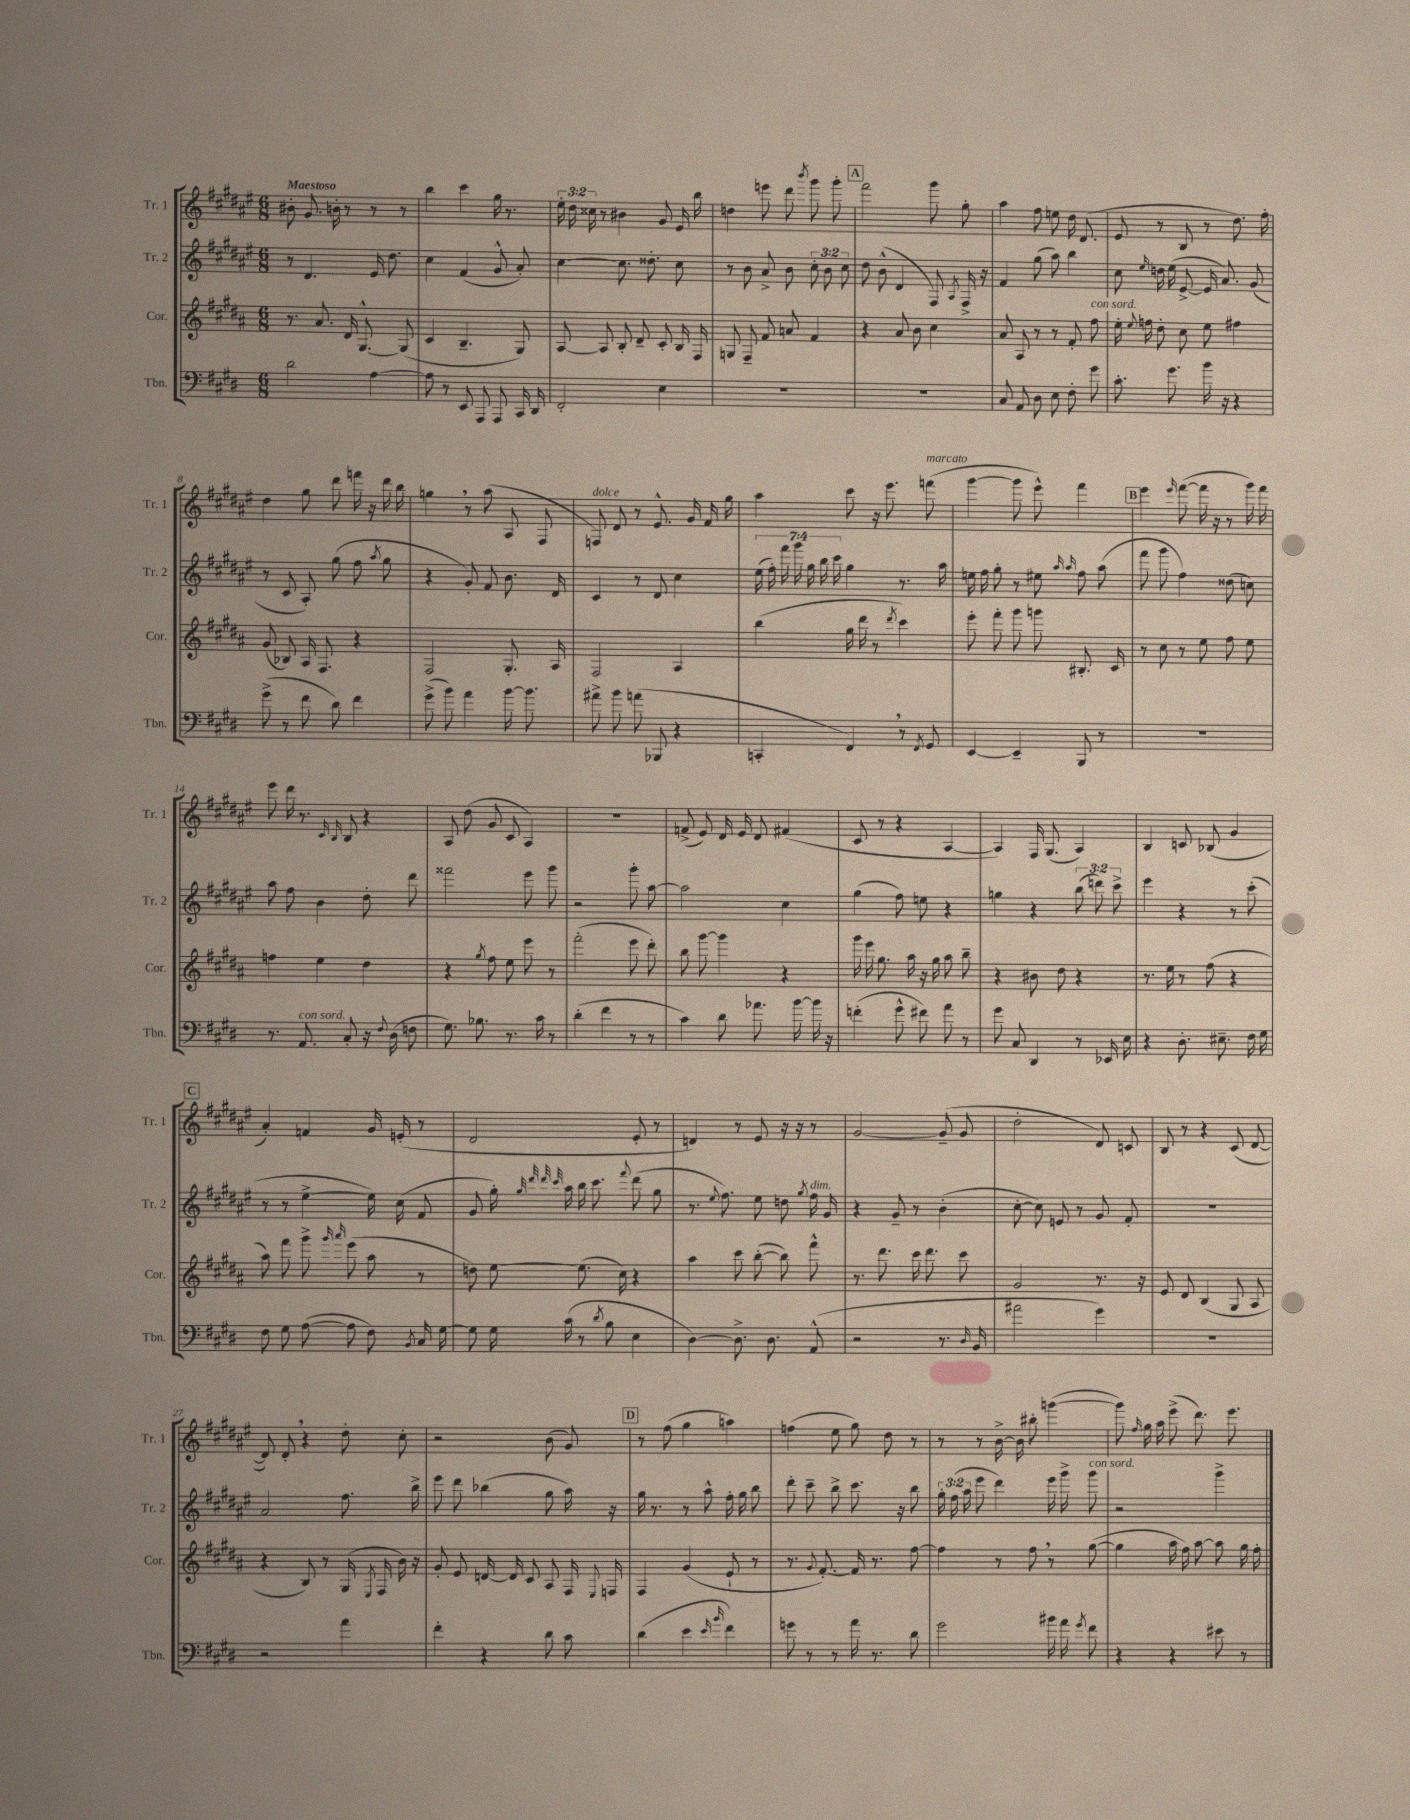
<<
\new StaffGroup <<
\new Staff = "s0" \with { instrumentName = "Tr. 1" shortInstrumentName = "Tr. 1" } {
    \clef treble \key fis \major \numericTimeSignature \time 6/8 \override Staff.TupletNumber.text = #tuplet-number::calc-fraction-text \tempo "Maestoso"
    \autoBeamOff bis'8-. gis'8. b'16-. r8 r8 r8 |
    b''4 cis'''4 gis''16 r8. |
    \tuplet 3/2 { eis''16-. dis''16 cisis''16 } r8 bis'4 gis'8 eis'16 b''16 |
    d''4 e'''8 dis'''8 \acciaccatura { b'''8 } gis'''8 gis'''8-. |
    \mark \markup { \box "A" } fis'''2 gis'''8 gis''8-. |
    ais''4 fis''8 e''8 dis''16 dis'8.( |
    eis'8 r8 b8 r8 dis''8.) fis''16-. |
    dis''4 gis''8 dis'''8 f'''16 r16 dis'''16 b''16 |
    g''4 \breathe r8 ais''8( ais8 fis8 |
    f8^\markup { \italic "dolce" }) dis'8 r8 eis'8.-^ gis'16 fis'16 gis''16 |
    ais''4 cis'''8 r16 eis'''8. f'''8^\markup { \italic "marcato" }( |
    gis'''4~ gis'''8 eis'''8-^) fis'''4 |
    \mark \markup { \box "B" } eis'''4 \grace { eis'''16 } fis'''8~( fis'''16 r16 r8 gis'''16) fis'''16 |
    eis'''8 dis'''16 r8. \grace { cis'16 b16 } b8 r4 |
    ais8 dis''8( gis'8 cis'8 ais4) |
    R2. |
    f'8->( eis'8) dis'16 eis'16 dis'8 fis'4( |
    cis'8 r8 r4 ais4~ |
    ais4) fis16 gis8.( ais4) |
    b4 c'8 bes8( gis'4 |
    \mark \markup { \box "C" } ais'4-.) f'4 gis'16 e'16-.( r8 |
    dis'2 eis'8-. r8 |
    d'4) r8 eis'8 r16 r16 r8 |
    gis'2~ gis'8--( gis'8 |
    dis''2-. dis'8) c'8 |
    b8 r8 r4 cis'8( dis'8~ |
    dis'8) dis'8-. \breathe r4 dis''8-. cis''8-. |
    r2 b'8( gis'8) |
    \mark \markup { \box "D" } r8 fis''8( gis''4 a''4) |
    f''4( eis''8 gis''8) dis''8 r8 |
    r8 r8 b'16~-> b'16 bis''8-. g'''4~( |
    g'''8) \grace { fis''16 } gis''16 ais''16 eis'''8->( dis'''8.) eis'''8. \bar "|." |
}
\new Staff = "s1" \with { instrumentName = "Tr. 2" shortInstrumentName = "Tr. 2" } {
    \clef treble \key fis \major \numericTimeSignature \time 6/8 \override Staff.TupletNumber.text = #tuplet-number::calc-fraction-text
    \autoBeamOff r8 dis'4. eis'16 dis''8. |
    cis''4 fis'4( gis'8-^ ais'8-.) |
    cis''4~ cis''8. disis''8.-. cis''8 |
    r8 b'8 ais'8-> b'8 \tuplet 3/2 { cis''8-. b'8 cis''8 } |
    \mark \markup { \box "A" } dis''8 b'8-^( dis'4 fis8) \acciaccatura { ais8 } fis16-> r16 |
    fis'4 gis''8( ais''8) b''4 |
    cis''8 \grace { eis''16 } d''16 eis''16( eis'8~-> eis'16 ais'8.) gis'8( |
    r8 cis'8 ais8-.) gis''8( fis''8 \acciaccatura { ais''8 } gis''8 |
    r4 gis'8-.) fis'8 b'8. dis'16 |
    cis'4 r8 dis'8 cis''4 |
    \tuplet 7/4 { eis''16( fis''16-.) fis'''16 gis'''16 gis''16 b''16 cis'''16 } gis''4 r8. ais''16 |
    e''16 fis''16 gis''8-. r8 eis''8 \grace { ais''16 ais''16 } fis''8 ais''8( |
    \mark \markup { \box "B" } fis'''8 gis'''8 fis''4) disis''8( c''8) |
    ais''8 fis''8 b'4 dis''8-. dis'''8 |
    fisis'''2 eis'''8 gis'''8 |
    r2 gis'''8-. ais''8~ |
    ais''2 cis''4 |
    gis''4( fis''8) e''8 r4 |
    g''4 r4 \tuplet 3/2 { b''8( d'''8) cis'''8-> } |
    eis'''4 r4 r8 cis'''8-.( |
    \mark \markup { \box "C" } r8 r8 eis''4~-> eis''16) cis''16( fis'8 |
    gis'8 gis''16-.) \grace { gis''32 dis'''32 dis'''32 cis'''32 } ais''16 b''16 cis'''8. \appoggiatura { fis'''8 } dis'''8( gis''8 |
    r8. \appoggiatura { eis''8 } fis''8.) eis''8 d''8 \acciaccatura { gis''8 } fis''16^\markup { \italic "dim." } gis'16 |
    r4 gis'8-- r8 b'4-.( |
    cis''8~-. cis''8) e'8 r8 gis'8 fis'8-. |
    R2. |
    ais'2 fis''8. b''16-> |
    eis'''8 dis'''8 bes''4( gis''8 ais''16) r16 |
    \mark \markup { \box "D" } gis''16 r8. r8 ais''8-^ fis''16-. gis''16 b''8 |
    dis'''8-. cis'''8-- b''8-> cis'''8. r16 b''8 |
    \tuplet 3/2 { gis''16-. fis''16( ais''16 } eis'''8 dis'''4) eis'''16 gis'''16-> gis'''8^\markup { \italic "con sord." } |
    r2 gis'''4-> \bar "|." |
}
\new Staff = "s2" \with { instrumentName = "Cor." shortInstrumentName = "Cor." } {
    \clef treble \key b \major \numericTimeSignature \time 6/8
    \autoBeamOff r8. ais'8. dis'16 gis8.~-^ gis8( |
    cis'4 b4.-- gis8) |
    ais8~ ais8 b8-. dis'8-- cis'8-. b16 fis16 |
    g8 fis8-- fis'8 a'8 fis'4 |
    \mark \markup { \box "A" } r4 ais'8 b'8 cis''4 |
    ais'8 ais8 r8 r8 fis'8-. fis''8^\markup { \italic "con sord." } |
    e''16-. \appoggiatura { e''8 } f''16 dis''8-. cis''8 e''8 fis''4 |
    gis'8( bes8) ais16 fis8. r4 |
    fis2 gis8.-. ais16 |
    fis2 ais4 |
    b''4( gis''16 dis'''16 r8 \acciaccatura { dis'''8 } cis'''4) |
    e'''8-. fis'''8-. gis'''8 g'''8 bis8.-. cis'16 |
    \mark \markup { \box "B" } r8 cis''8 r8 e''8 fis''8 e''8 |
    f''4 e''4 dis''4 |
    r4 \acciaccatura { gis''8 } fis''8 e''8 e'''8 r8 |
    fis'''2-.( e'''8 dis'''8-.) |
    b''8 gis'''8~ gis'''4 r4 |
    gis'''16 e'''16 gis''8. ais''16 r16 gis''16 ais''8 b''8-- |
    r4 bis'8 dis''8 r4 |
    r8. e''16 r8 fis''8( r4 |
    \mark \markup { \box "C" } ais''8) fis'''8 gis'''8-> \grace { gis'''16 ais'''16 } e'''8( ais''8 r8 |
    d''8) e''8~ e''8.( cis''16) r4 |
    ais''4 cis'''8 b''8~-.( b''8) fis'''8-^ |
    r8. dis'''8. cis'''16 dis'''8. cis'''8 |
    gis'2 r8. r16 |
    e'8 dis'8 b4( gis8 ais8 |
    r4 b8) r8 gis16( \acciaccatura { e8 } fis16 b'16) r16 |
    gis'8-. e'8 d'16~ d'16 cis'8 ais8 fis16 \appoggiatura { e8 } f16 |
    \mark \markup { \box "D" } fis4 gis'4( e'8-! r8 |
    r8. \appoggiatura { gis'8 } fis'8.~-.) fis'16 r8. fis''8~ |
    fis''4 r8 fis''8 \breathe r8 gis''8~( |
    gis''4 ais''16 fis''16) ais''8~ ais''8 gis''16 fis''16-. \bar "|." |
}
\new Staff = "s3" \with { instrumentName = "Tbn." shortInstrumentName = "Tbn." } {
    \clef bass \key e \major \numericTimeSignature \time 6/8
    \autoBeamOff dis'2 a4~ |
    a8 r8 e,8 a,,8 a,,8 cis,16 dis,16 |
    fis,2-. e4 |
    R2. |
    \mark \markup { \box "A" } R2. |
    cis8 a,8 dis8 e8 fis8-. gis'8 |
    cis'8.-. gis'8. b'16 r16 r4 |
    gis'8->( r8 fis'8 dis'8) fis'4 |
    gis'8->( b'8) a'4 b'16~ b'8. |
    ais'8-> b'8 a'8( bes,,8 r4 |
    c,4-. fis,4) \breathe r8 \acciaccatura { fis,8 } gis,8 |
    e,4~ e,4-- b,,8 r8 |
    \mark \markup { \box "B" } R2. |
    r8. a,8.^\markup { \italic "con sord." } cis8-. r16 \appoggiatura { fis8 } dis16( f8 |
    gis8.) bes8. r8. cis'16 r8 |
    dis'4-.( fis'4 r8 r8 |
    cis'4) dis'8 aes'8. b'16~ b'16 r16 |
    f'4-.( gis'8-^ fis'8) a'8 r8 |
    gis'8 cis8 dis,4 r8 ees,16 e16 |
    r4 dis8.-. eis8.-- fis16 gis16 |
    \mark \markup { \box "C" } fis8 gis8 a8~( a8 fis8) \acciaccatura { b,8 } cis16 gis16~ |
    gis8 gis16 cis'16( r8 \acciaccatura { dis'8 } b8 e4 |
    dis4~) dis8.-> dis8. a,8-^( |
    r2 r8. \grace { dis16 } b,16 |
    ais'2 gis'4) |
    R2. |
    r2 a'4 |
    fis'4-. r4 dis'8 cis'8 |
    \mark \markup { \box "D" } dis'4( e'4 \grace { e'16 b'16 } fis'4) |
    g'8 r8 r8 a'16 r8. dis'8 |
    gis'2 bis'16 a'16 \acciaccatura { gis'8 } fis'8 |
    r4 r4 eis'8 r8 \bar "|." |
}
>>
>>
